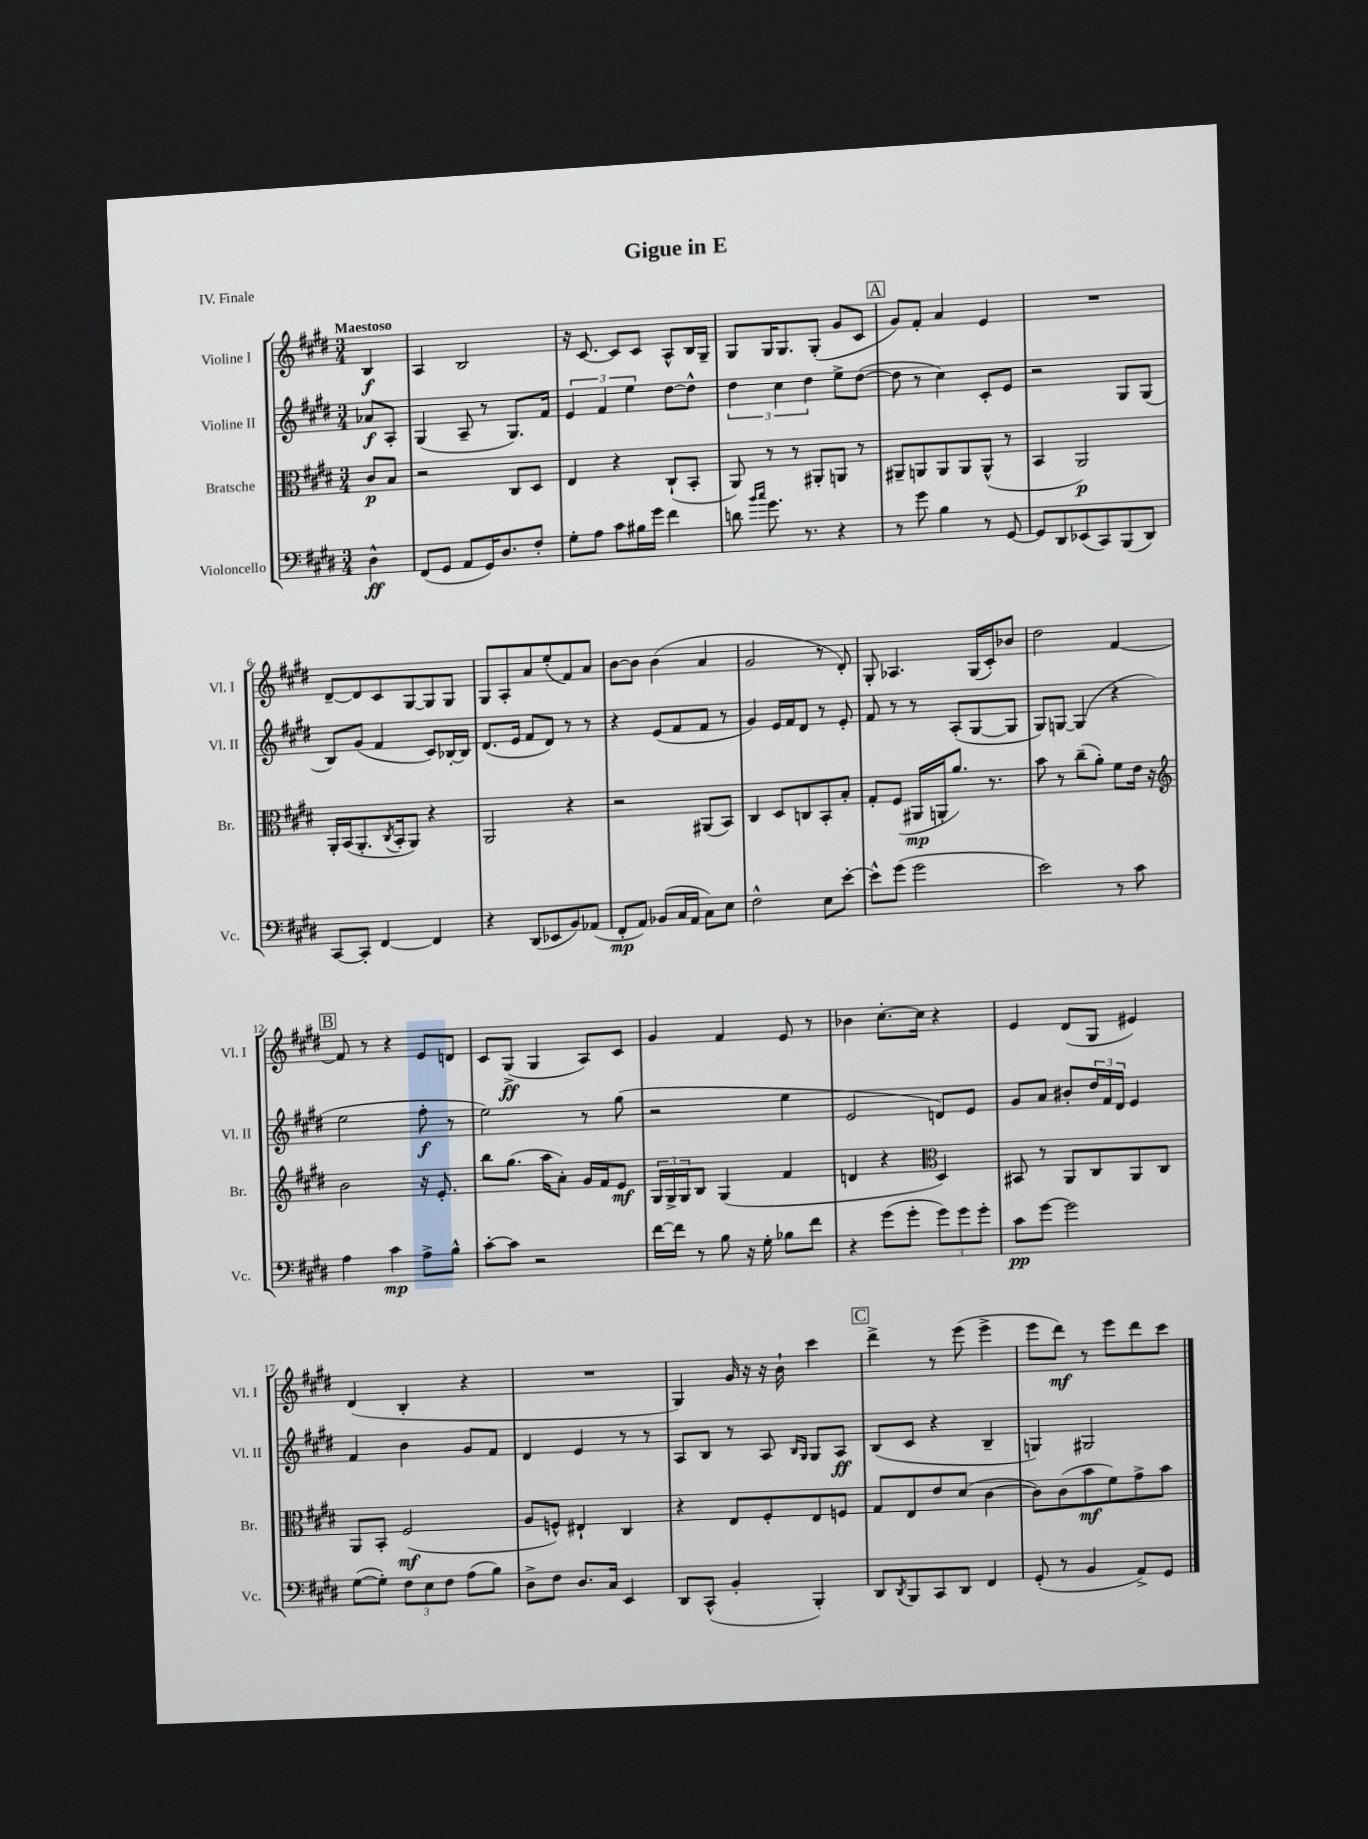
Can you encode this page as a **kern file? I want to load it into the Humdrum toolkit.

**kern	**dynam	**kern	**dynam	**kern	**dynam	**kern	**dynam
*part4	*part4	*part3	*part3	*part2	*part2	*part1	*part1
*staff4	*staff4	*staff3	*staff3	*staff2	*staff2	*staff1	*staff1
*I"Violoncello	*	*I"Bratsche	*	*I"Violine II	*	*I"Violine I	*
*I'Vc.	*	*I'Br.	*	*I'Vl. II	*	*I'Vl. I	*
*clefF4	*	*clefC3	*	*clefG2	*	*clefG2	*
*k[f#c#g#d#]	*	*k[f#c#g#d#]	*	*k[f#c#g#d#]	*	*k[f#c#g#d#]	*
*M3/4	*	*M3/4	*	*M3/4	*	*M3/4	*
=	=	=	=	=	=	=	=
!	!	!	!	!	!	!LO:TX:a:B:t=Maestoso	!
4D#^^\	ff	8c#/L	p	8a-X/L	f	4B/	f
.	.	8B/J	.	8A'/J	.	.	.
=1	=1	=1	=1	=1	=1	=1	=1
(8FF#/L	.	2r	.	(4G#/	.	4A/	.
8GG#/J	.	.	.	.	.	.	.
8AA/L	.	.	.	8A~/	.	2B/	.
16GG#/K)	.	.	.	8r	.	.	.
8.D#/	.	.	.	.	.	.	.
.	.	8C#/L	.	8.G#/L)	.	.	.
8F#'/J	.	8D#/J	.	.	.	.	.
.	.	.	.	16f#/Jk	.	.	.
=2	=2	=2	=2	=2	=2	=2	=2
8G#'\L	.	4E/	.	6e/	.	16r	.
.	.	.	.	.	.	[8.c#/	.
8A\J	.	.	.	.	.	.	.
.	.	.	.	6f#/	.	.	.
8c#\L	.	4r	.	.	.	8c#/L]	.
.	.	.	.	6ee\	.	.	.
16B#X\L	.	.	.	.	.	8c#/J	.
16g#\JJ	.	.	.	.	.	.	.
4f#\	.	(8C#`/L	.	[8dd#\L	.	8A^^/L	.
.	.	8BB'/J	.	8dd#^^\J]	.	16B/L	.
.	.	.	.	.	.	16G#~/JJ	.
=3	=3	=3	=3	=3	=3	=3	=3
8dn\	.	8AA/)	.	6dd#\	.	8G#/L	.
16qqb/LL	.	.	.	.	.	.	.
16qqcc#/JJ	.	.	.	.	.	.	.
8.g#\	.	8r	.	.	.	16G#/K	.
.	.	.	.	6cc#\	.	.	.
.	.	.	.	.	.	8.G#/	.
.	.	8r	.	.	.	.	.
8.r	.	.	.	.	.	.	.
.	.	.	.	6dd#\	.	.	.
.	.	8AA#X'/L	.	.	.	(8G#'/J	.
4r	.	8AAn/J	.	8ee^\L	.	8g#/L	.
.	.	8r	.	([8dd#\J	.	8c#/J	.
!!LO:REH:place=s1:t=A
=4	=4	=4	=4	=4	=4	=4	=4
8r	.	8AA#X~/L	.	8dd#\]	.	8g#/L)	.
8g#\	.	8AAn/	.	8r	.	8f#'/J	.
4B\	.	8AA/	.	4cc#\)	.	4a/	.
.	.	8AA/	.	.	.	.	.
8r	.	(8AA^^/J	.	8c#'/L	.	4e/	.
[8GG#/	.	8r	.	8e/J	.	.	.
=5	=5	=5	=5	=5	=5	=5	=5
8GG#/L]	.	4BB/	.	2r	.	2.r	.
8DD#/	.	.	.	.	.	.	.
(8EE-X/	.	2AA/)	p	.	.	.	.
8CC#/)	.	.	.	.	.	.	.
(8BBB/	.	.	.	8G#/L	.	.	.
8DD#/J)	.	.	.	(8G#/J	.	.	.
!!LO:LB:g=z
=6	=6	=6	=6	=6	=6	=6	=6
[8CC#/L	.	16AA'/LL	.	8B/L)	.	[8d#~/L	.
.	.	(16BB/J	.	.	.	.	.
8CC#'/J]	.	8.AA'/	.	(8g#/J	.	8d#/]	.
[4FF#/	.	.	.	4f#/	.	8c#/	.
.	.	8qC#/	.	.	.	.	.
.	.	16BB'/k	.	.	.	.	.
.	.	8AA/J)	.	.	.	[8G#/	.
4FF#/]	.	4r	.	8c#/L)	.	8G#/]	.
.	.	.	.	[16B-X'/L	.	8G#/J	.
.	.	.	.	16B-/JJ]	.	.	.
=7	=7	=7	=7	=7	=7	=7	=7
4r	.	2AA/	.	(8.d#/L	.	8G#/L	.
.	.	.	.	.	.	8A'/	.
.	.	.	.	16e/Jk	.	.	.
(8DD#/L	.	.	.	8f#/L	.	8a/	.
8EE-X/	.	.	.	8d#/J)	.	(8ee'/	.
8BB/)	.	4r	.	8r	.	8f#/)	.
(8AA-X/J	.	.	.	8r	.	8a/J	.
=8	=8	=8	=8	=8	=8	=8	=8
8FF#'/L	mp	2r	.	4r	.	[8b\L	.
8AA/J)	.	.	.	.	.	8b\J]	.
(8BB-X/L	.	.	.	(8e/L	.	(4b\	.
16C#/L	.	.	.	8f#/	.	.	.
16AA/JJ	.	.	.	.	.	.	.
8C#\L)	.	(8AA#X/L	.	8f#/J	.	4a/	.
8E\J	.	8BB/J)	.	8r	.	.	.
=9	=9	=9	=9	=9	=9	=9	=9
2F#^^\	.	4C#/	.	4g#/)	.	2g#/	.
.	.	8D#/L	.	16e/LL	.	.	.
.	.	.	.	16f#/J	.	.	.
.	.	8Cn/	.	8d#/J	.	.	.
8E\L	.	8BB'/	.	8r	.	8r	.
[8e'\J	.	8B'/J	.	8e'/	.	8d#'/)	.
=10	=10	=10	=10	=10	=10	=10	=10
8e^^\L]	.	8G#'/L	.	8f#/	.	8G#'/	.
(8g#\J	.	(8F#/J	.	8r	.	4.A-X/	.
2g#\	.	16AA#X/LL	mp	8r	.	.	.
.	.	16AAn'/J	.	.	.	.	.
.	.	8.a/J)	.	(8A'/L	.	.	.
.	.	.	.	[8G#/	.	(16G#/LL	.
.	.	8.r	.	.	.	16c#'/J)	.
.	.	.	.	8G#/J]	.	8b-X/J	.
=11	=11	=11	=11	=11	=11	=11	=11
2e\)	.	8b\	.	8G#/L)	.	2dd#\	.
.	.	8r	.	[8Gn/J	.	.	.
.	.	(8cc#~\L	.	(4G/]	.	.	.
.	.	8a'\J)	.	.	.	.	.
8r	.	8f#\L	.	4r	.	[4f#/	.
8c#\	.	16e\Jk	.	.	.	.	.
.	.	16r	.	.	.	.	.
!!LO:LB:g=z
!!LO:REH:place=s1:t=B
=12	=12	=12	=12	=12	=12	=12	=12
*	*	*clefG2	*	*	*	*	*
4A\	.	2b\	.	2ee\	.	8f#/]	.
.	.	.	.	.	.	8r	.
4c#\	mp	.	.	.	.	4r	.
8A^\L	.	16r	.	8ff#'\	f	8e/L	.
.	.	8.e'/	.	.	.	.	.
8B^^\J	.	.	.	8r	.	8dn/J	.
=13	=13	=13	=13	=13	=13	=13	=13
[8c#'\L	.	8bb\L	.	2ee\)	.	8c#/L	.
8c#\J]	.	(8.gg#\J	.	.	.	(8G#^/J	ff
2r	.	.	.	.	.	4G#/	.
.	.	16aa\KL	.	.	.	.	.
.	.	8a'\J)	.	.	.	.	.
.	.	16g#/LL	.	8r	.	8A/L)	.
.	.	16f#/J	.	.	.	.	.
.	.	8e/J	mf	(8gg#\	.	8c#/J	.
=14	=14	=14	=14	=14	=14	=14	=14
[16f#\LL	.	24G#/LL	.	2r	.	4g#/	.
.	.	24G#^/	.	.	.	.	.
16f#\JJ]	.	.	.	.	.	.	.
.	.	24G#/J	.	.	.	.	.
8r	.	8B/J	.	.	.	.	.
8B\	.	(4G#/	.	.	.	4f#/	.
16r	.	.	.	.	.	.	.
16G#'\	.	.	.	.	.	.	.
8B-X\L	.	4f#/	.	4ee\	.	8e/	.
8f#\J	.	.	.	.	.	8r	.
=15	=15	=15	=15	=15	=15	=15	=15
4r	.	4dn/	.	2e/	.	4b-X\	.
(8g#\L	.	4r	.	.	.	[8.cc#'\L	.
8g#'\J	.	.	.	.	.	.	.
.	.	.	.	.	.	16cc#\Jk]	.
*	*	*clefC3	*	*	*	*	*
12g#\L)	.	4D#/)	.	8dn/L)	.	4r	.
12g#\	.	.	.	.	.	.	.
.	.	.	.	8e/J	.	.	.
12g#'\J	.	.	.	.	.	.	.
=16	=16	=16	=16	=16	=16	=16	=16
8c#\L	pp	8BB#X/	.	8g#/L	.	4e/	.
[8g#\J	.	8r	.	8a/J	.	.	.
2g#\]	.	8AA/L	.	8b#X'/L	.	(8d#/L	.
.	.	8C#/	.	24dd#/L	.	8G#/J	.
.	.	.	.	24f#/	.	.	.
.	.	.	.	24d#/JJ	.	.	.
.	.	8AA/	.	4e/	.	4e#X/)	.
.	.	8C#/J	.	.	.	.	.
!!LO:LB:g=z
=17	=17	=17	=17	=17	=17	=17	=17
([8G#\L	.	8AA/L	.	4f#/	.	(4d#/	.
8G#'\J])	.	8BB'/J	.	.	.	.	.
12F#\L	.	(2F#/	mf	4b\	.	4B'/	.
12E\	.	.	.	.	.	.	.
12F#\J	.	.	.	.	.	.	.
(8A\L	.	.	.	8g#/L	.	4r	.
8B\J)	.	.	.	8f#/J	.	.	.
=18	=18	=18	=18	=18	=18	=18	=18
8D#^\L	.	8A/L	.	4d#/	.	2.r	.
8F#\J	.	8Fn^^/J)	.	.	.	.	.
8.D#/L	.	4E#X`/	.	4e/	.	.	.
16C#/Jk	.	.	.	.	.	.	.
4EE/	.	4C#/	.	8r	.	.	.
.	.	.	.	8r	.	.	.
=19	=19	=19	=19	=19	=19	=19	=19
8DD#/L	.	4r	.	8A/L	.	4G#/)	.
(8CC#^^/J	.	.	.	8B/J	.	.	.
4BB'/	.	8E/L	.	8r	.	16g#/	.
.	.	.	.	.	.	16r	.
.	.	8F#'/	.	8A/	.	16r	.
.	.	.	.	.	.	16b`\	.
.	.	.	.	16qqB/LL	.	.	.
.	.	.	.	16qqG#/JJ	.	.	.
4BBB'/)	.	8E/	.	8G#/L	.	4ccc#\	.
.	.	8Fn/J	.	8A/J	ff	.	.
!!LO:REH:place=s1:t=C
=20	=20	=20	=20	=20	=20	=20	=20
8DD#/L	.	8G#/L	.	(8B/L	.	4ddd#^\	.
8qDD#/	.	.	.	.	.	.	.
8BBB/	.	8E/	.	8c#/J	.	.	.
8CC#/	.	8e/	.	4r	.	8r	.
8DD#/J	.	(8d#/J	.	.	.	(8eee\	.
4FF#/	.	[4c#\	.	4B~/	.	4eee^\	.
=21	=21	=21	=21	=21	=21	=21	=21
(8GG#'/	.	8c#\L])	.	4Gn/)	.	8eee\L	.
8r	.	(8c#\	.	.	.	8ddd#\J)	mf
4BB/	.	8b\	mf	2G#X/	.	8r	.
.	.	8f#\)	.	.	.	8eee\L	.
8AA^/L)	.	8g#^\	.	.	.	8ddd#\	.
8GG#/J	.	8b\J	.	.	.	8ccc#\J	.
==	==	==	==	==	==	==	==
*-	*-	*-	*-	*-	*-	*-	*-
